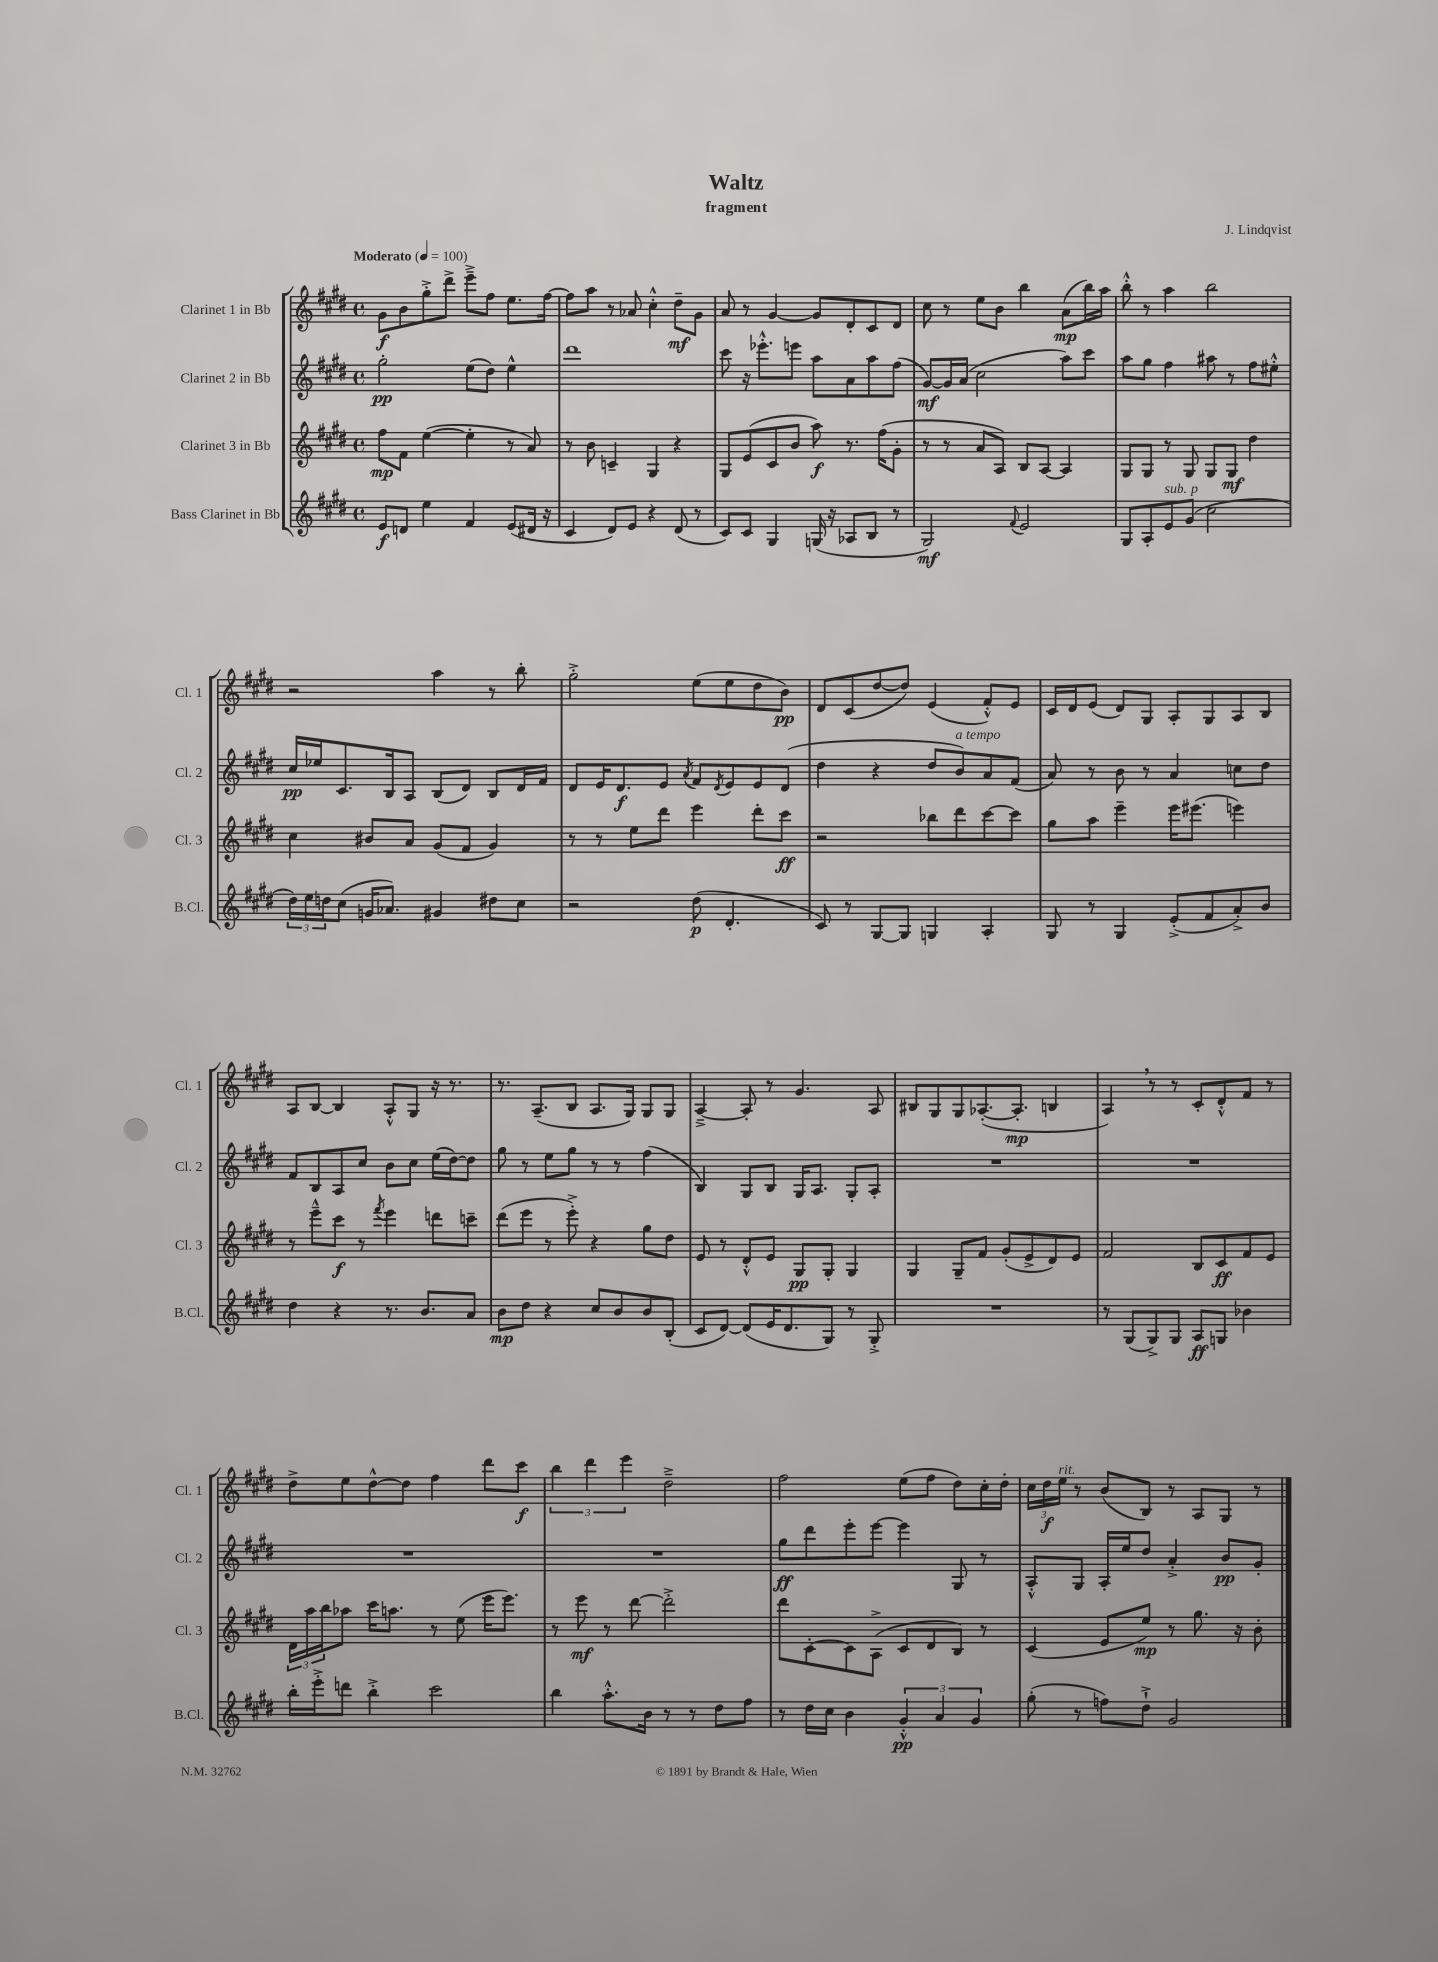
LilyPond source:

\header { title = "Waltz" composer = "J. Lindqvist" subtitle = "fragment" }
<<
\new StaffGroup <<
\new Staff = "s0" \with { instrumentName = "Clarinet 1 in Bb" shortInstrumentName = "Cl. 1" } {
    \clef treble \key e \major \defaultTimeSignature \time 4/4 \tempo "Moderato" 4 = 100
    gis'8\f b'8 gis''8-.-> dis'''8-> e'''8---> fis''8 e''8. fis''16~ |
    fis''8 a''8 r8 aes'8 cis''4-.-^ dis''8--\mf gis'8 |
    a'8 r8 gis'4~ gis'8 dis'8-. cis'8 dis'8 |
    cis''8 r8 e''8 b'8 b''4 a'8\mp( b''16) a''16 |
    b''8-.-^ r8 a''4 b''2 |
    r2 a''4 r8 b''8-. |
    gis''2-.-> e''8( e''8 dis''8 b'8\pp) |
    dis'8 cis'8( dis''8~ dis''8) e'4( fis'8-.-^) e'8 |
    cis'16 dis'16 e'8( dis'8) gis8 a8-. gis8 a8 b8 |
    a8 b8~ b4 a8-.-^ gis8 r16 r8. |
    r8. a8.--( b8 a8. gis16) gis8 gis8 |
    a4~---> a8-. r8 gis'4. a8 |
    bis8 gis8 gis8 aes8.~-.( aes8.-.\mp b4 |
    a4) \breathe r8 r8 cis'8-. dis'8-.-^ fis'8 r8 |
    dis''8-> e''8 dis''8~-^ dis''8 fis''4 dis'''8 cis'''8\f |
    \tuplet 3/2 { b''4 dis'''4 e'''4 } dis''2---> |
    fis''2 e''8( fis''8 dis''8) cis''16-. dis''16-. |
    \tuplet 3/2 { cis''16 dis''16\f e''16^\markup { \italic "rit." } } r8 b'8( b8) r8 a8 gis8 r8 \bar "|." |
}
\new Staff = "s1" \with { instrumentName = "Clarinet 2 in Bb" shortInstrumentName = "Cl. 2" } {
    \clef treble \key e \major \defaultTimeSignature \time 4/4
    gis''2-.\pp e''8( dis''8) e''4-^ |
    dis'''1 |
    cis'''8 r16 ees'''8.-.-^ e'''8 a''8 a'8 a''8 fis''8( |
    gis'8~\mf) gis'16 a'16( cis''2 a''8) cis'''8 |
    a''8 gis''8 fis''4 ais''8 r8 fis''8 eis''8-.-^ |
    cis''16\pp ees''16 cis'8. b16 a8 b8( dis'8) b8 dis'16 fis'16 |
    dis'8 e'16 dis'8.\f e'8 \acciaccatura { a'8 } fis'8 \acciaccatura { dis'8 } e'8 e'8 dis'8( |
    dis''4 r4 dis''8 b'8^\markup { \italic "a tempo" }) a'8 fis'8( |
    a'8) r8 b'8 r8 a'4 c''8 dis''8 |
    fis'8 b8 a8 cis''8 b'8 cis''8 e''16( dis''16~) dis''8 |
    gis''8 r8 e''8 gis''8 r8 r8 fis''4( |
    b4) gis8 b8 gis16 a8. gis8-. a8-. |
    R1 |
    R1 |
    R1 |
    R1 |
    gis''8\ff dis'''8 e'''8-. e'''8~ e'''4 gis8 r8 |
    a8-.-^ gis8 a16-. e''16 dis''8 a'4-.-> b'8\pp gis'8-. \bar "|." |
}
\new Staff = "s2" \with { instrumentName = "Clarinet 3 in Bb" shortInstrumentName = "Cl. 3" } {
    \clef treble \key e \major \defaultTimeSignature \time 4/4
    fis''8\mp fis'8 e''4~( e''4-. r8 a'8) |
    r8 b'8 c'4-- gis4 r4 |
    gis8 e'8( cis'8 b'8 a''8\f) r8. fis''16( gis'8-. |
    r8 r8 a'8 a8) b8 a8~ a4 |
    gis8 gis8 r8 gis8 gis8 gis8\mf dis''4 |
    cis''4 bis'8 a'8 gis'8( fis'8 gis'4) |
    r8 r8 e''8 dis'''8 e'''4 dis'''8-. cis'''8\ff |
    r2 bes''8 dis'''8 cis'''8~ cis'''8 |
    gis''8 a''8 e'''4-- e'''16 eis'''8.( e'''4) |
    r8 e'''8---^ cis'''8\f r8 \acciaccatura { fis'''8 } e'''4 d'''8 c'''8-- |
    dis'''8( e'''8 r8 e'''8-.->) r4 gis''8 dis''8 |
    e'8 r8 dis'8-.-^ e'8 gis8\pp gis8-. gis4 |
    gis4 gis8-- fis'8 gis'8-.( e'8-> dis'8) e'8 |
    fis'2 b8 cis'8\ff fis'8 e'8 |
    \tuplet 3/2 { dis'16 a''16 b''16 } aes''8 cis'''16 a''8. r8 e''8( e'''16 e'''8.) |
    r8 e'''8\mf r8 dis'''8~ dis'''2-.-> |
    dis'''8 cis'8~-. cis'8 a8->( cis'8 dis'8 b8) r8 |
    cis'4( e'8 e''8\mp) r8 gis''8. r16 b'8-. \bar "|." |
}
\new Staff = "s3" \with { instrumentName = "Bass Clarinet in Bb" shortInstrumentName = "B.Cl." } {
    \clef treble \key e \major \defaultTimeSignature \time 4/4
    e'8\f d'8 e''4 fis'4 e'8( dis'16 r16 |
    cis'4 dis'8) e'8 r4 dis'8( r8 |
    cis'8) cis'8 gis4 g16( r16 aes8 b8 r8 |
    gis2\mf) \appoggiatura { fis'8 } e'2 |
    gis8 a8-. e'8^\markup { \italic "sub. p" } gis'8( cis''2 |
    \tuplet 3/2 { dis''16) e''16 d''16 } cis''8( g'16 aes'8.) gis'4 dis''8 cis''8 |
    r2 dis''8\p( dis'4.-. |
    cis'8) r8 gis8~ gis8 g4 a4-. |
    gis8 r8 gis4 e'8-.->( fis'8 a'8-.->) b'8 |
    dis''4 r4 r8. b'8. a'8 |
    b'8\mp dis''8 r4 cis''8 b'8 b'8 b8-.( |
    cis'8 dis'8~) dis'8( e'16 dis'8. gis8) r8 gis8-.-> |
    R1 |
    r8 gis8( gis8->) gis8 a8\ff g8 bes'4 |
    b''16-. e'''16-.-> d'''8 b''4-.-> cis'''2 |
    b''4 a''8.-.-^ b'16 r8 r8 dis''8 fis''8 |
    r8 dis''16 cis''16 b'4 \tuplet 3/2 { gis'4-.-^\pp a'4 gis'4 } |
    gis''8-.( r8 f''8) dis''8-!-> gis'2 \bar "|." |
}
>>
>>
\layout { \context { \Score \remove "Bar_number_engraver" } }
